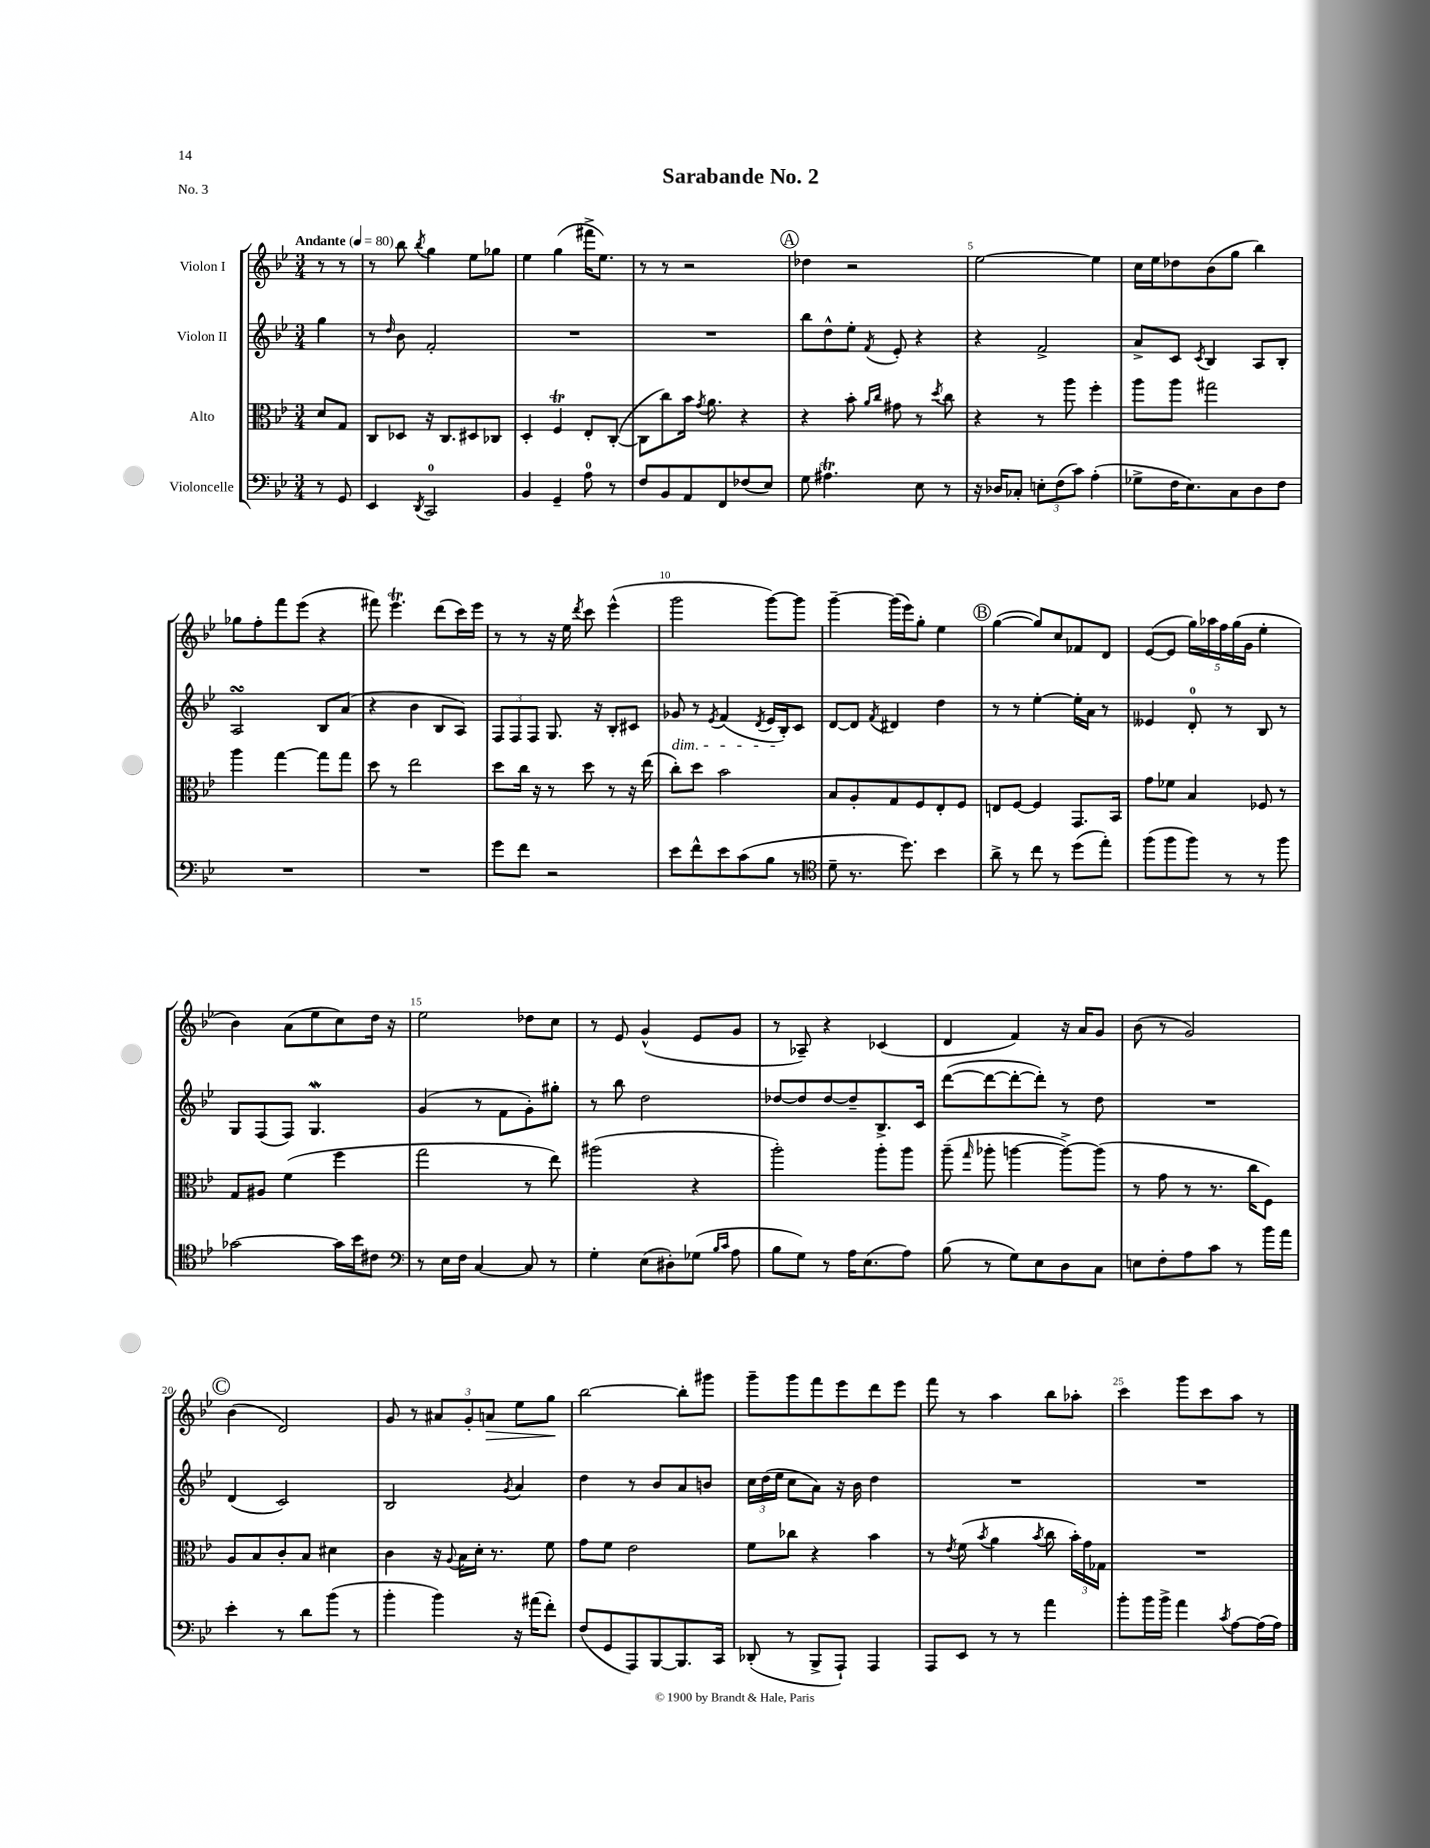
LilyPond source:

\header { title = "Sarabande No. 2" piece = "No. 3" }
<<
\new StaffGroup <<
\new Staff = "s0" \with { instrumentName = "Violon I" } {
    \clef treble \key bes \major \numericTimeSignature \time 3/4 \partial 4 \tempo "Andante" 4 = 80
    \autoBeamOff r8 r8 |
    r8 bes''8 \acciaccatura { bes''8 } g''4 ees''8[ ges''8] |
    ees''4 g''4( fis'''16[-> ees''8.]) |
    r8 r8 r2 |
    \mark \markup { \circle "A" } des''4 r2 |
    ees''2~ ees''4 |
    c''16[ ees''16 des''8 bes'8( g''8] bes''4) |
    ges''8[ f''8-. f'''8 ees'''8]( r4 |
    fis'''8) ees'''4.\trill d'''8[( c'''16) ees'''16] |
    r8 r8 r16 ees''16 \acciaccatura { d'''8 } c'''8 ees'''4-^( |
    g'''2 g'''8[~) g'''8] |
    g'''4~-- g'''16[( ees'''16) g''8]-. ees''4 |
    \mark \markup { \circle "B" } g''4~( g''8[) c''8 fes'8 d'8] |
    ees'8[~( ees'8] \tuplet 5/4 { g''16[) aes''16 f''16 g''16( g'16] } ees''4-. |
    bes'4) a'8[( ees''8 c''8) d''16] r16 |
    ees''2 des''8[ c''8] |
    r8 ees'8 g'4-^( ees'8[ g'8] |
    r8 aes8--) r4 ces'4( |
    d'4 f'4) r16 a'16[ g'8] |
    bes'8( r8 g'2) |
    \mark \markup { \circle "C" } bes'4( d'2) |
    g'8 r8 \tuplet 3/2 { ais'8[ g'8-. a'8]\> } ees''8[ g''8]\! |
    bes''2~ bes''8[-. gis'''8] |
    g'''8[-- g'''8 f'''8 ees'''8 d'''8 ees'''8] |
    f'''8 r8 a''4 bes''8[ aes''8]-. |
    c'''4 g'''8[ c'''8 a''8] r8 \bar "|." |
}
\new Staff = "s1" \with { instrumentName = "Violon II" } {
    \clef treble \key bes \major \numericTimeSignature \time 3/4 \partial 4
    \autoBeamOff g''4 |
    r8 \grace { d''16 } bes'8 f'2-. |
    R2. |
    R2. |
    \mark \markup { \circle "A" } bes''8[ d''8-^ ees''8]-. \acciaccatura { f'8 } ees'8-. r4 |
    r4 f'2-> |
    a'8[-> c'8] \acciaccatura { c'8 } bes4 a8[ bes8]-. |
    a2\turn bes8[ a'8]( |
    r4 bes'4 bes8[ a8]) |
    \tuplet 3/2 { f8[ f8 f8] } g8. r16 bes8[-. cis'8] |
    ges'8\dim r8 \acciaccatura { ees'8 } f'4( \acciaccatura { d'8 } ees'16[ bes16-.\!) c'8] |
    d'8[~ d'8] \acciaccatura { f'8 } dis'4 d''4 |
    \mark \markup { \circle "B" } r8 r8 ees''4~-. ees''16[-. a'16] r8 |
    eeses'4 d'8-0-. r8 bes8 r8 |
    g8[ f8( f8]) g4.\mordent |
    g'4( r8 f'8[ g'8-.) gis''8]-. |
    r8 bes''8 d''2 |
    des''8[~ des''8 des''8~ des''8-- bes8.-> c'16] |
    d'''8[~( d'''8~ d'''8~-. d'''8]-.) r8 d''8 |
    R2. |
    \mark \markup { \circle "C" } d'4( c'2) |
    bes2 \acciaccatura { g'8 } a'4 |
    d''4 r8 bes'8[ a'8 b'8] |
    \tuplet 3/2 { c''16[ d''16( ees''16] } c''8[ a'8]) r16 bes'16 d''4 |
    R2. |
    R2. \bar "|." |
}
\new Staff = "s2" \with { instrumentName = "Alto" } {
    \clef alto \key bes \major \numericTimeSignature \time 3/4 \partial 4
    \autoBeamOff d'8[ g8] |
    c8[ des8] r16 c8.[ dis8 ces8] |
    d4-. f4\trill ees8[-. c8]~-.( |
    c8[ c''8) bes'16] \acciaccatura { g'8 } a'8. r4 |
    \mark \markup { \circle "A" } r4 bes'8-. \grace { a'16[ c''16] } gis'8 r8 \acciaccatura { d''8 } c''8 |
    r4 r8 a''8 f''4-. |
    a''8[ a''8] gis''2 |
    a''4 g''4~ g''8[ g''8] |
    d''8 r8 ees''2 |
    d''8[ c''16] r16 r8 d''8 r8 r16 ees''16( |
    c''8[-.) d''8] bes'2 |
    bes8[ a8-. g8 f8 ees8-. f8] |
    \mark \markup { \circle "B" } e8[ f8]~ f4 g,8.[ bes,16] |
    g'8[ fes'8] bes4 fes8 r8 |
    g8[ ais8] f'4( f''4 |
    g''2 r8 ees''8) |
    ais''2( r4 |
    a''2-.) a''8[-. a''8] |
    a''8--( \grace { g''16 } aes''8-. a''4~ a''8[~->) a''8]( |
    r8 g'8 r8 r8. c''16[ f8]) |
    \mark \markup { \circle "C" } a8[ bes8 c'8-. bes8] dis'4 |
    c'4 r16 \appoggiatura { a8 } bes16[ d'16]-. r8. f'8 |
    g'8[ f'8] ees'2 |
    f'8[ ces''8] r4 bes'4 |
    r8 \acciaccatura { ees'8 } f'8( \acciaccatura { bes'8 } a'4 \acciaccatura { bes'8 } c''8 \tuplet 3/2 { bes'16[-.) g'16 ges16] } |
    R2. \bar "|." |
}
\new Staff = "s3" \with { instrumentName = "Violoncelle" } {
    \clef bass \key bes \major \numericTimeSignature \time 3/4 \partial 4
    \autoBeamOff r8 g,8 |
    ees,4 \acciaccatura { d,8 } c,2-0 |
    bes,4 g,4-- a8-0 r8 |
    f8[ bes,8 a,8 f,8 fes8( ees8]) |
    \mark \markup { \circle "A" } g8 ais4.\trill ees8 r8 |
    r16 des16[ ces8]-. \tuplet 3/2 { e8[-. f8( c'8]) } a4-.( |
    ges8[-> f16 ees8.) c8 d8 f8] |
    R2. |
    R2. |
    g'8[ f'8] r2 |
    ees'8[ f'8-^ ees'8 c'8( bes8] r8 |
    \clef tenor d'8-- r8. d''8.) bes'4 |
    \mark \markup { \circle "B" } a'8-> r8 c''8 r8 d''8[( ees''8]-.) |
    f''8[( f''8 f''8]) r8 r8 f''8 |
    ges'2~ ges'16[ bes'16 cis'8] |
    \clef bass r8 ees16[ f16] c4~ c8 r8 |
    g4-. ees8[( dis8-.) ges8]( \grace { bes16[ c'16] } a8 |
    bes8[ g8]) r8 a16[ ees8.( a8]) |
    bes8( r8 g8[) ees8 d8 c8] |
    e8[ f8-. a8 c'8] r8 bes'16[ a'16] |
    \mark \markup { \circle "C" } ees'4-. r8 d'8[ bes'8]( r8 |
    bes'4-. bes'4) r16 ais'16[( f'8]-.) |
    f8[( g,8 a,,8) bes,,8~ bes,,8. c,16] |
    des,8-.( r8 bes,,8[-> a,,8]-!) a,,4 |
    a,,8[ ees,8] r8 r8 a'4 |
    bes'8[-. bes'16 bes'16]-> a'4 \acciaccatura { c'8 } a8[~ a16( a16]) \bar "|." |
}
>>
>>
\layout { \context { \Score \override BarNumber.break-visibility = ##(#f #t #t) barNumberVisibility = #(every-nth-bar-number-visible 5) } }
